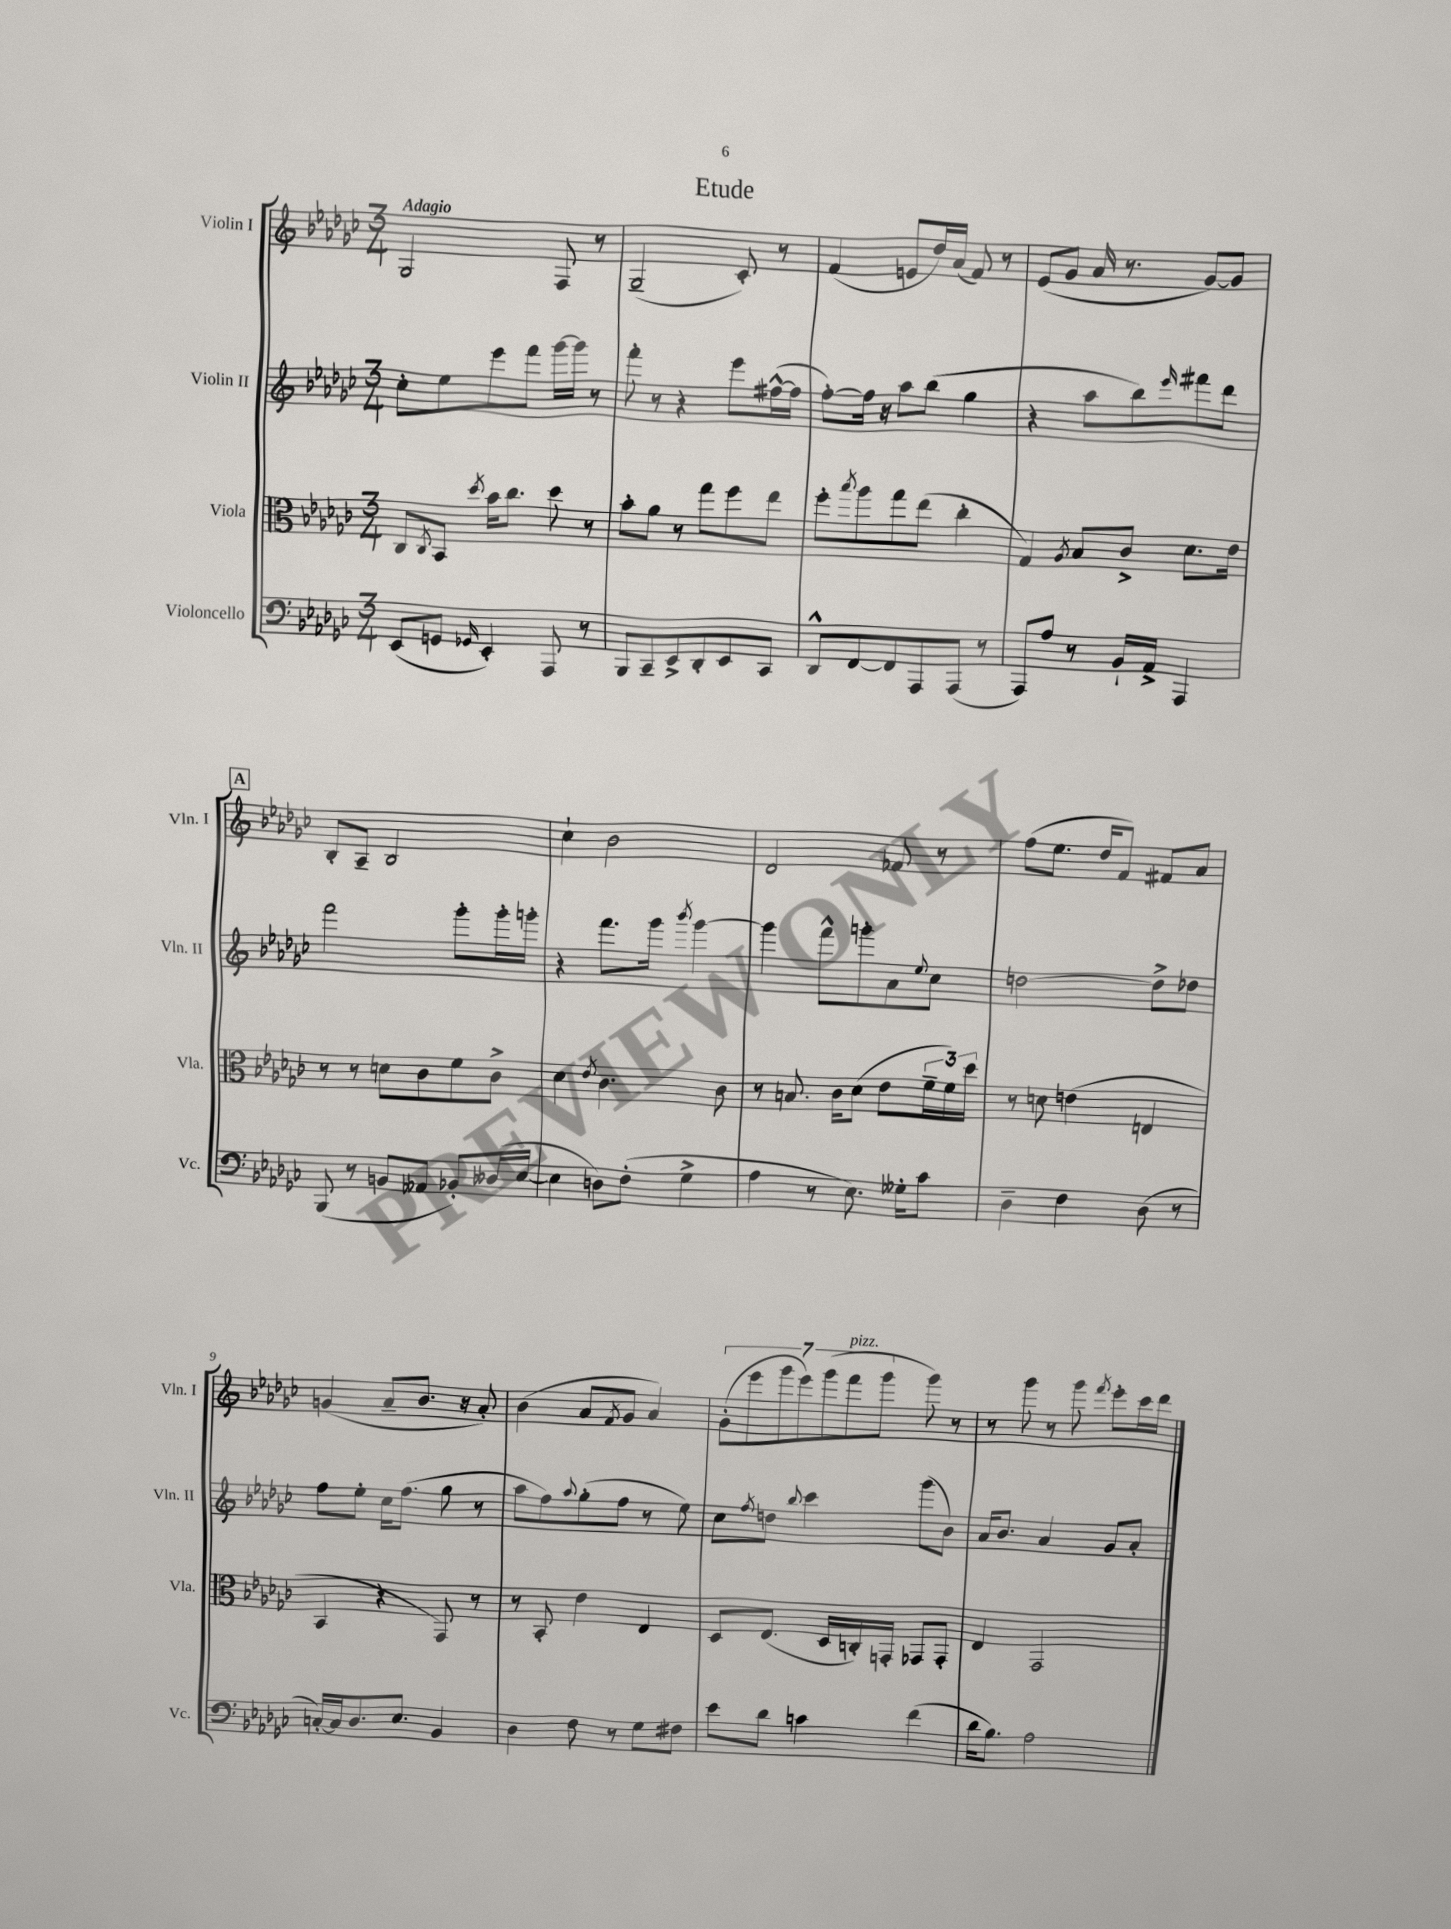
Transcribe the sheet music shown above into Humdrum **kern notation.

**kern	**kern	**kern	**kern
*staff4	*staff3	*staff2	*staff1
*clefF4	*clefC3	*clefG2	*clefG2
*k[b-e-a-d-g-c-]	*k[b-e-a-d-g-c-]	*k[b-e-a-d-g-c-]	*k[b-e-a-d-g-c-]
*M3/4	*M3/4	*M3/4	*M3/4
(8EE-	8C-	8cc-'	2G-
.	8qC-	.	.
8GG	8BB-	8ee-	.
16qqGG-	8qdd-	.	.
4EE-')	16b-	8eee-	.
.	8.cc-	.	.
.	.	8fff	.
8AAA-	8dd-	[16ggg-	8F
.	.	16ggg-]	.
8r	8r	8r	8r
=	=	=	=
8BBB-	8b-'	8fff'	(2G-~
8CC-~	8a-	8r	.
8EE-^	8r	4r	.
8DD-'	8gg-	.	.
8EE-	8ff	8eee-	8c-')
8CC-	8ee-	([16ff#^^	8r
.	.	16ff#]	.
=	=	=	=
8DD-^^	8ff'	[8ff')	(4f
.	8qbb-	.	.
[8FF	8aa-	16ff]	.
.	.	16r	.
8FF]	8gg-	8aa-	8e
8AAA-	(8ee-	(8bb-	16dd-)
.	.	.	(16a-
(8AAA-	4cc-'	4gg-	8f)
8r	.	.	8r
=	=	=	=
8AAA-)	4G-)	4r	(8e-
8A-	.	.	8g-
.	8qA-	.	.
8r	8B-	8aa-	16a-
.	.	.	8.r
16BB-`	8c-^	8bb-)	.
16AA-^	.	.	.
.	.	16qqeee-	.
4AAA-	8.d-	8fff#	[8g-)
.	.	8ddd-	8g-]
.	16e-	.	.
=	=	=	=
(8BBB-	8r	2fff	8B-'
8r	8r	.	8A-~
8BB	8d	.	2B-
8AA--	8c-	.	.
8BB-')	8f	8ggg-'	.
(16D--	8c-^	16ggg-'	.
[16E-	.	16ggg'	.
=	=	=	=
4E-]	4d-	4r	4cc-`
.	8qe-	.	.
8D)	4.c-	8.fff	2b-
(8F'	.	.	.
.	.	16ggg-	.
.	.	8qbbb-	.
4G-^	.	[4ggg-	.
.	8c-	.	.
=	=	=	=
4A-	8r	4ggg-]	2d-
.	8.B	.	.
8r	.	8fff^^	.
.	16c-	.	.
8.E-)	(8d-	8ggg'	.
.	8e-	8a-	8f-
16G--'	.	.	.
.	.	8qqee-	.
8c-	24f~	8cc-	8r
.	24f)	.	.
.	24dd-	.	.
=	=	=	=
4D-~	8r	[2dd	(8ff
.	8d	.	8.ee-
4F	(4e	.	.
.	.	.	16dd-
.	.	.	8f)
(8D-	4E	8dd^]	8f#
8r	.	8dd-	8a-
=	=	=	=
[16C')	4BB-	8ff	(4g
16C]	.	.	.
8.D-	.	8ee-'	.
.	4r	16cc-	8a-~
8.E-	.	(8.ff	.
.	.	.	8.b-
4BB-	8GG-)	8gg-	.
.	.	.	16r
.	8r	8r	8a-')
=	=	=	=
4D-	8r	8aa-	(4b-
.	8BB-'	8ff)	.
.	.	8qqaa-	.
8F	4e-	(8gg-'	8a-
.	.	.	8qf
8r	.	8ff	8g-
8G-	4E-	8r	4a-)
8F#	.	8ee-)	.
=	=	=	=
8e-	8D-	8cc-	(14g-'
.	.	.	14eee-
.	.	8qff	.
8d-	(8.E-	8dd	.
.	.	.	14ggg-
.	.	.	14eee-)
.	.	8qqbb-	.
4c	.	4ccc-	.
.	.	.	(14ggg-
.	16D-	.	.
.	.	.	14fff
.	16C')	.	.
.	.	.	14ggg-
.	16GG'	.	.
(4f	8GG-	(8ggg-	8ggg-)
.	8GG-'	8b-)	8r
=	=	=	=
16d-	4E-	16a-	8r
8.B-)	.	8.b-	.
.	.	.	8ggg-
2A-	2GG-	4a-	8r
.	.	.	8ggg-
.	.	.	8qfff
.	.	8g-	8eee-'
.	.	8a-'	16ccc-
.	.	.	16ddd-
==	==	==	==
*-	*-	*-	*-
